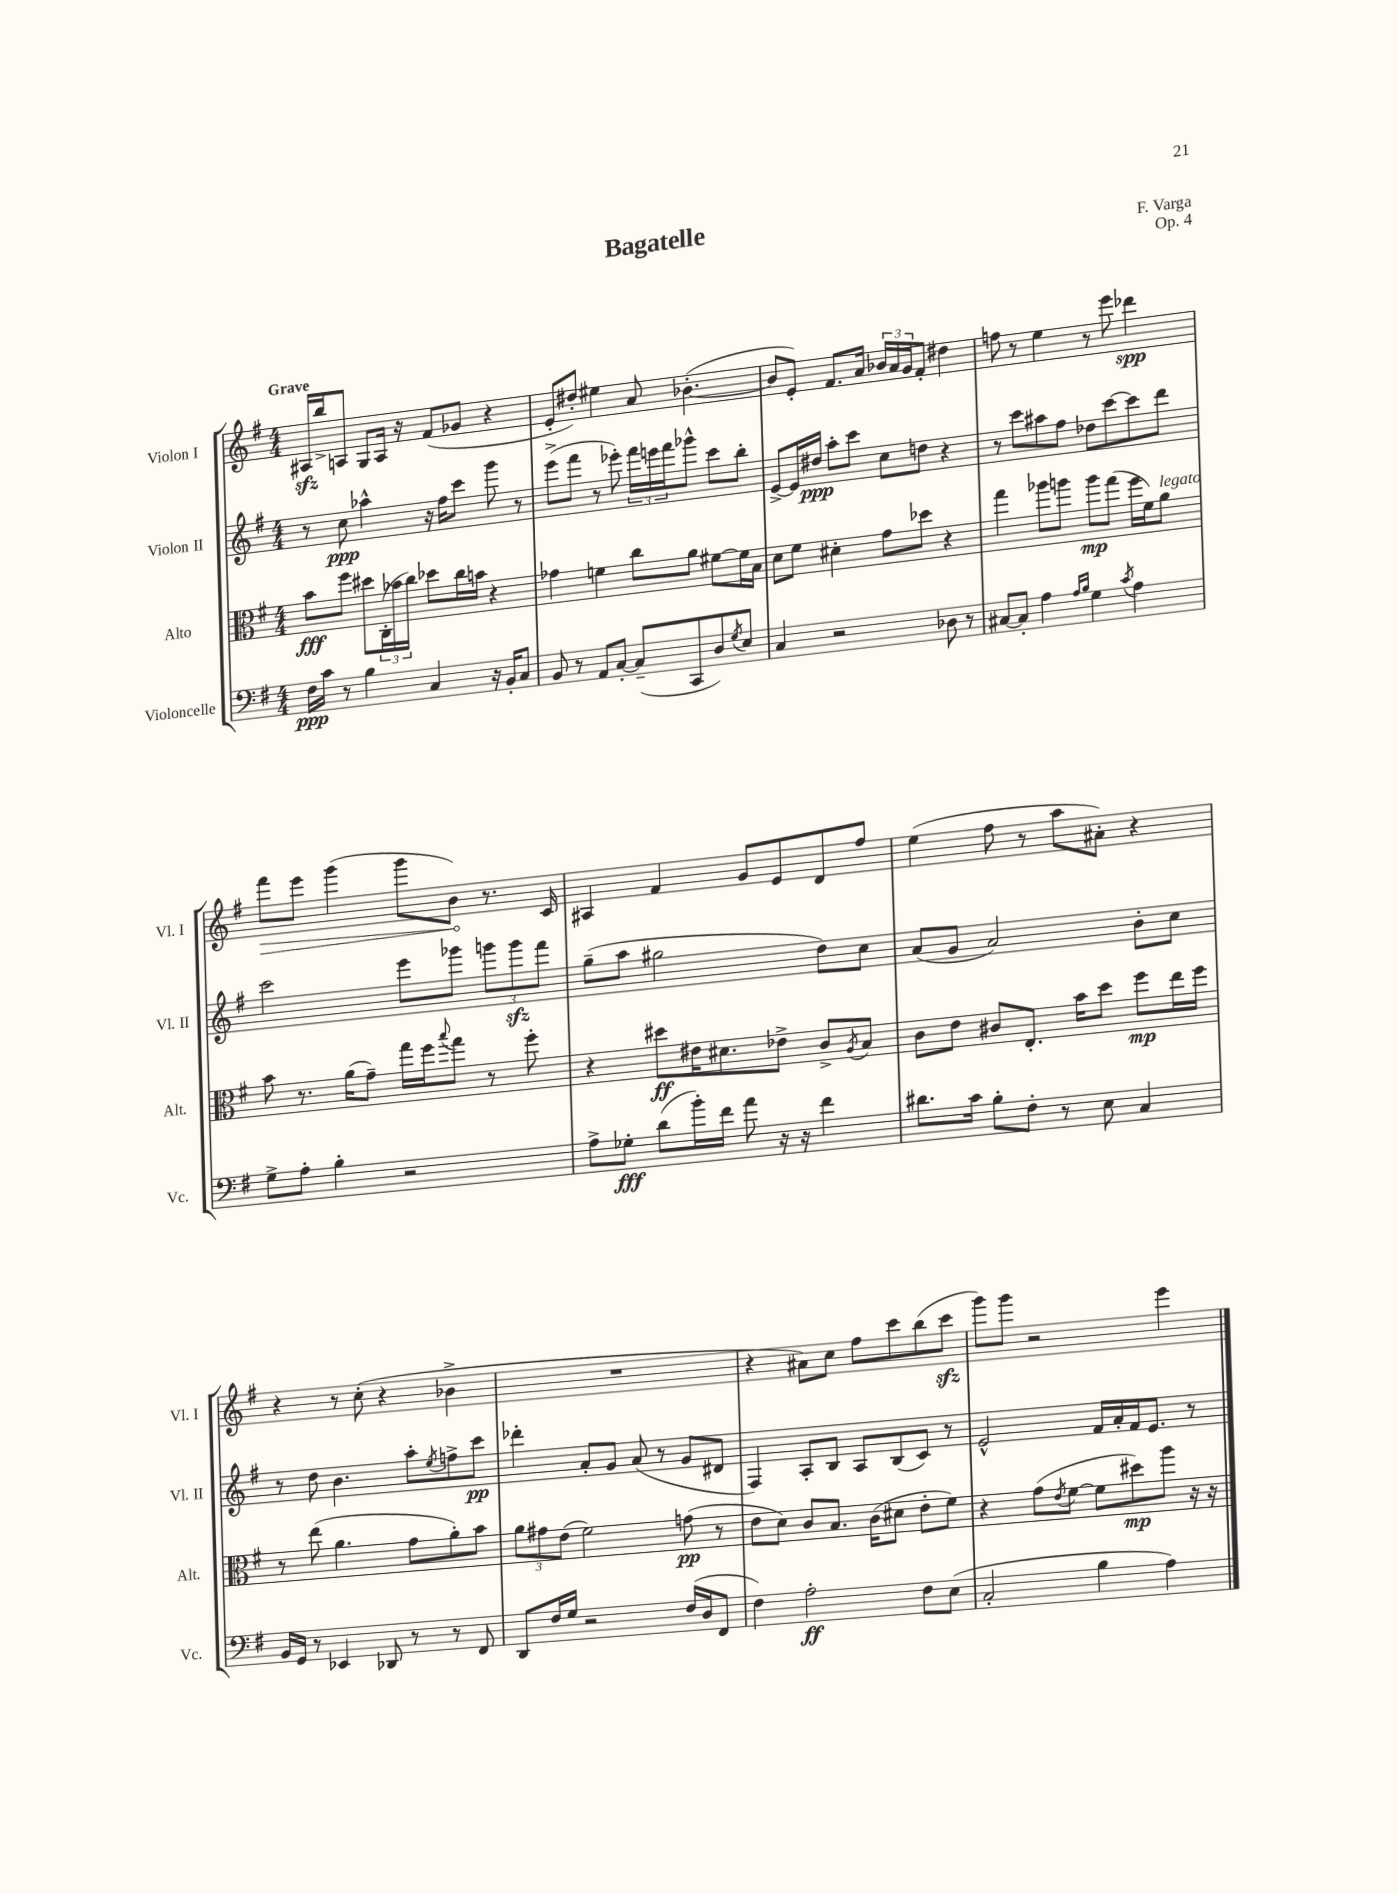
\header { title = "Bagatelle" composer = "F. Varga" opus = "Op. 4" }
<<
\new StaffGroup <<
\new Staff = "s0" \with { instrumentName = "Violon I" shortInstrumentName = "Vl. I" } {
    \clef treble \key g \major \numericTimeSignature \time 4/4 \tempo "Grave"
    ais16\sfz b''16-> a8 g8 a16 r16 fis'8( ges'8 r4 |
    e'8-. dis''8-.) eis''4 a'8 bes'4.~-.( |
    bes'8 e'8-.) fis'8. a'16 \tuplet 3/2 { bes'16 a'16 g'16 } fis'8-. dis''4 |
    f''8 r8 e''4 r8 e'''8 des'''4\spp |
    \once \override Hairpin.circled-tip = ##t fis'''8\> e'''8 g'''4( g'''8 b'8\!) r8. c'16 |
    ais4 fis'4 g'8 e'8 d'8 fis''8 |
    e''4( fis''8 r8 a''8 ais'8-.) r4 |
    r4 r8 c''8-.( r4 bes'4-> |
    R1 |
    r4 ais'8) c''8 fis''8 c'''8 b''8( c'''8\sfz |
    g'''8) g'''8 r2 e'''4 \bar "|." |
}
\new Staff = "s1" \with { instrumentName = "Violon II" shortInstrumentName = "Vl. II" } {
    \clef treble \key g \major \numericTimeSignature \time 4/4
    r8 c''8\ppp aes''4-^ r16 fis''16 c'''8 g'''8 r8 |
    e'''8->( fis'''8 r8 ees'''8-.) \tuplet 3/2 { fis'''16 e'''16 fis'''16 } ges'''8-^ c'''8 b''8-. |
    e'8~-> e'16 dis''16\ppp a''8-. c'''8 c''8 d''8 r4 |
    r8 c'''8 ais''8 fis''8 des''8 c'''8~ c'''8 d'''8 |
    c'''2 e'''8 ges'''8 \tuplet 3/2 { g'''8 g'''8\sfz fis'''8 } |
    g''8--( a''8 gis''2 d''8) c''8 |
    a'8( g'8 a'2) b'8-. c''8 |
    r8 d''8 b'4. a''8-. \acciaccatura { e''8 } f''8-> c'''8\pp |
    des'''4-. a'8-. g'8 a'8( r8 g'8 dis'8 |
    fis4) a8-. b8 a8 b8( c'8) r8 |
    e'2-^ fis'16 a'16-. fis'16 e'8. r8 \bar "|." |
}
\new Staff = "s2" \with { instrumentName = "Alto" shortInstrumentName = "Alt." } {
    \clef alto \key g \major \numericTimeSignature \time 4/4
    b'8\fff fis''8 dis''8 \tuplet 3/2 { c16-.( bes'16 c''16) } des''8 c''16 b'16 r4 |
    ges'4 f'4 c''8 a'8 fis'8~ fis'16 b16 |
    d'8 fis'8 dis'4-. g'8 des''8 r4 |
    g''4 aes''8 a''8 a''8\mp g''8( fis''16 fis'16) a'8^\markup { \italic "legato" } |
    b'8 r8. a'16( g'8--) g''16 fis''16 \appoggiatura { b''8 } g''8 r8 fis''8-. |
    r4 dis''8\ff eis'16 dis'8. ees'8-> c'8-> \acciaccatura { a8 } b8 |
    c'8 e'8 cis'8 e8.-. b'16 d''8 fis''8\mp e''16 fis''16 |
    r8 e''8( a'4. g'8 a'8-.) b'8 |
    \tuplet 3/2 { a'8 gis'8 e'8( } fis'2) g'8\pp( r8 |
    e'8 d'8) c'8 b8. c'16( dis'8 e'8-. fis'8) |
    r4 g'8( \acciaccatura { e'8 } fis'8~ fis'8 dis''8\mp) a''8 r16 r16 \bar "|." |
}
\new Staff = "s3" \with { instrumentName = "Violoncelle" shortInstrumentName = "Vc." } {
    \clef bass \key g \major \numericTimeSignature \time 4/4
    fis16\ppp c'16 r8 b4 c4 r16 b,16-. c8 |
    b,8 r8 a,8 c8~-. c8--( c,8 d8) \acciaccatura { g8 } e8 |
    c4 r2 des8 r8 |
    cis8~ cis8-. a4 \grace { a16 b16 } g4 \acciaccatura { c'8 } a4 |
    g8-> a8-. b4-. r2 |
    a8-> ges8-.\fff d'8( b'16-.) fis'16 a'8 r16 r16 fis'4 |
    dis'8. c'16 b8-. fis8-. r8 e8 c4 |
    b,16 g,16 r8 ees,4 des,8 r8 r8 fis,8 |
    d,8 fis16 g16 r2 fis16( d16 fis,8 |
    fis4) a2-.\ff fis8 e8( |
    c2-. b4 a4) \bar "|." |
}
>>
>>
\layout { \context { \Score \remove "Bar_number_engraver" } }
